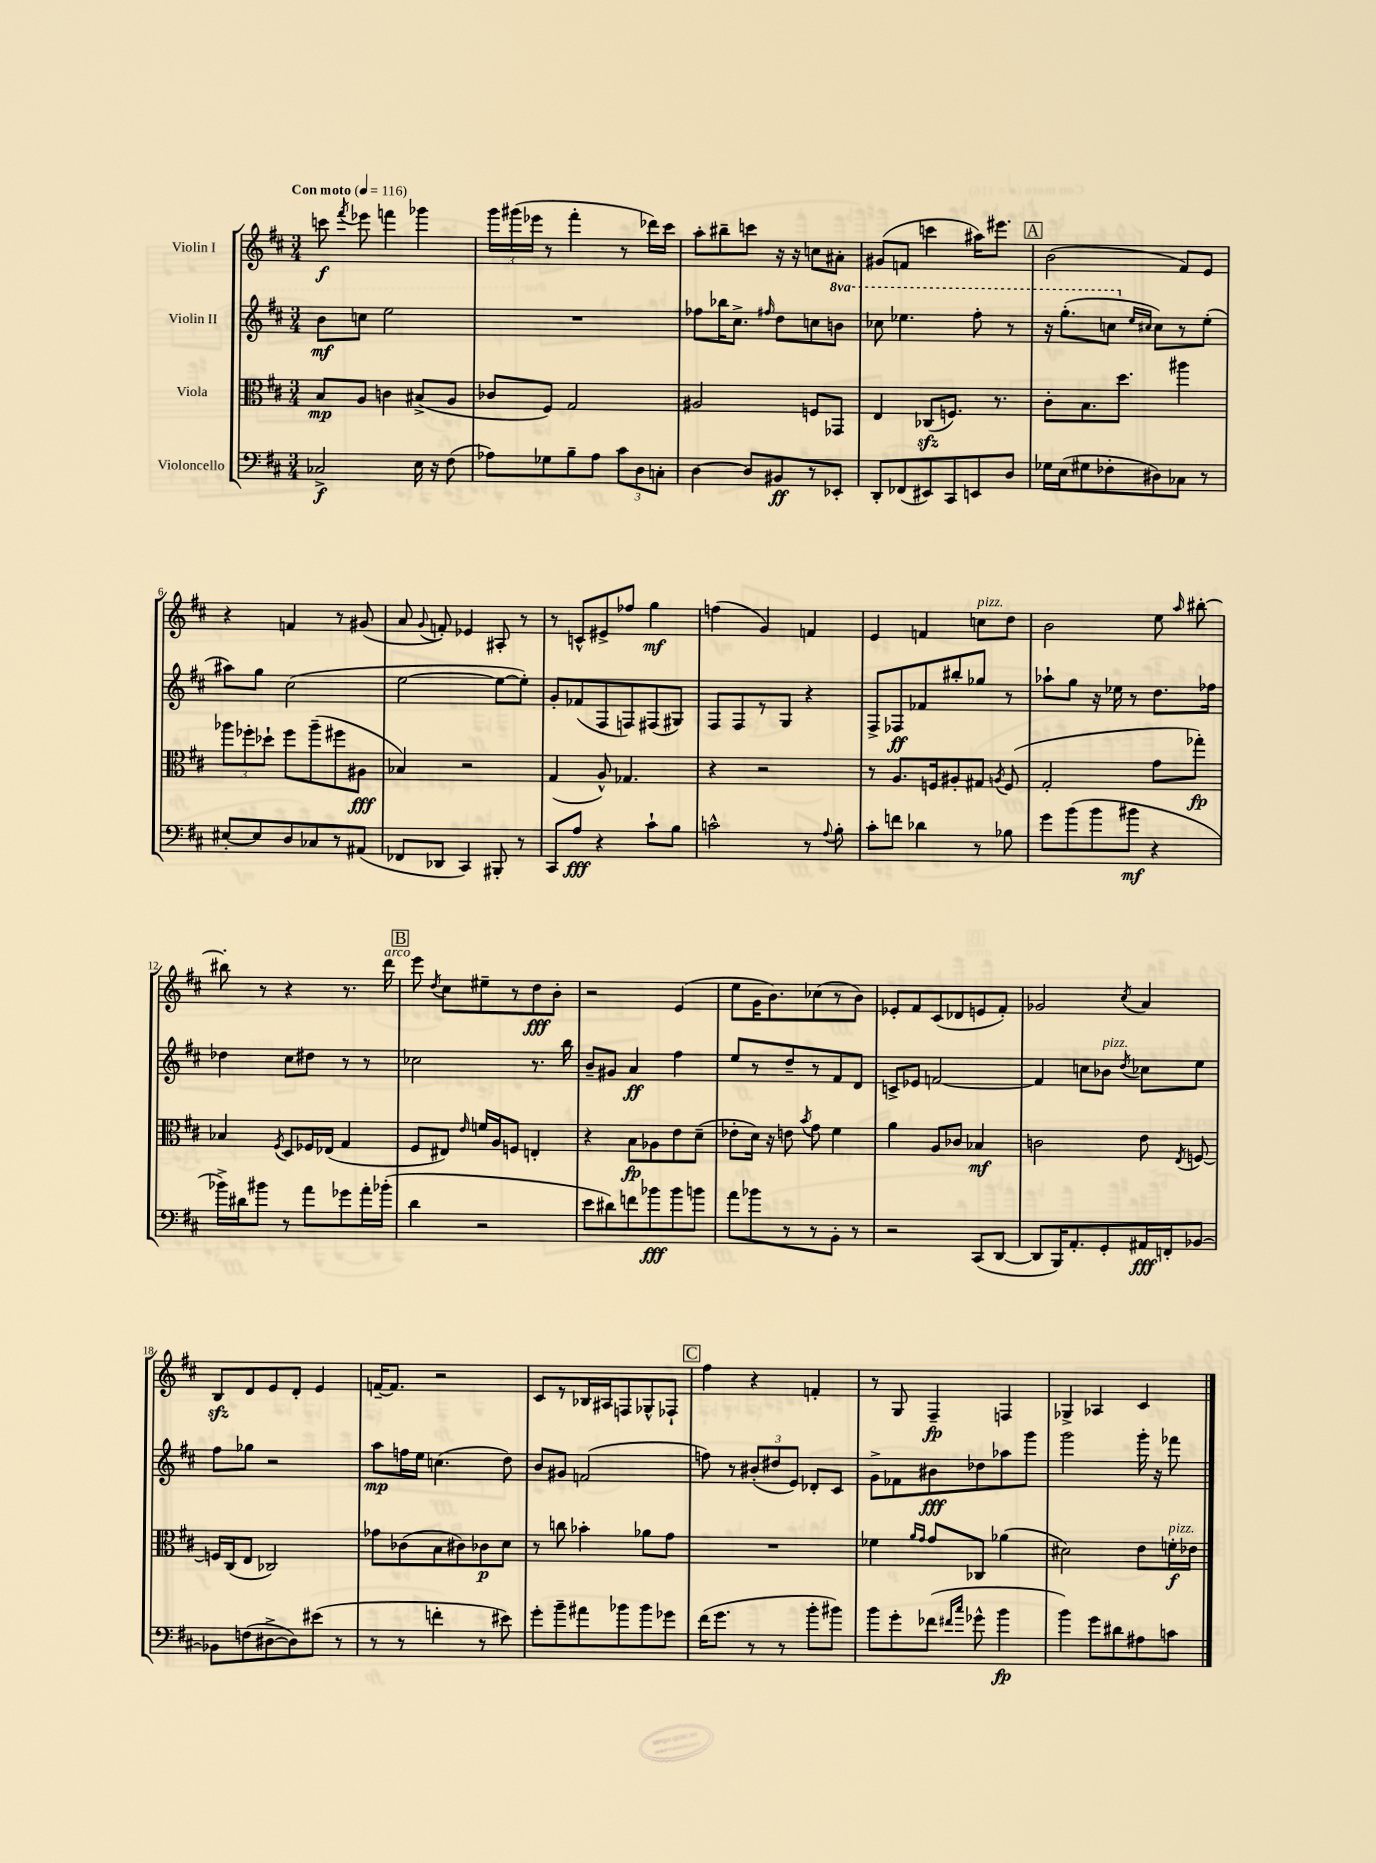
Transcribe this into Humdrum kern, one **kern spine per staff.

**kern	**kern	**kern	**kern
*staff4	*staff3	*staff2	*staff1
*clefF4	*clefC3	*clefG2	*clefG2
*k[f#c#]	*k[f#c#]	*k[f#c#]	*k[f#c#]
*M3/4	*M3/4	*M3/4	*M3/4
*MM116	*MM116	*MM116	*MM116
2C-^/	8B/L	8b\L	8ccc\
.	.	.	8qfff#/
.	8A/J	8cc\J	8eee-\
.	4c\	2ee\	4fff\
16E\	(8B#^/L	.	4ggg-\
16r	.	.	.
(8F#\	8A/J	.	.
=	=	=	=
8A-\L)	8c-/L	2.r	24ggg\LL
.	.	.	(24ggg#\
.	.	.	24eee-\JJ
8G-\	8F#/J)	.	8r
8B~\	2G/	.	4fff#'\
8A-\J	.	.	.
12c#\L	.	.	8r
12D\	.	.	.
.	.	.	16ddd-\LL)
12C'\J	.	.	.
.	.	.	16ccc#\JJ
=	=	=	=
[4D\	2A#/	8ff-\L	8aa'\L
.	.	16bb-\K	8bb#~\
.	.	8.cc#^\J	.
8D/]L	.	.	8ccc\J
.	.	16qqff#/	.
8BB#/	.	8dd\L	16r
.	.	.	16r
8r	8F/L	8cc\	8cc\L
8EE-'/J	8GG-/J	8bb\J	8a#'\J
=	=	=	=
8DD'/L	4E/	8ccc-\	(8g#/L
(8FF-/	.	4.eee-\	8f/J
8EE#/)	(8C-/L	.	4ccc\
8CC#/	8.F/J)	.	.
8EE/	.	8fff#'\	16aa#\LK)
.	8.r	.	8.eee#\J
8D/J	.	8r	.
=	=	=	=
16G-\LL	8c#'\L	16r	(2b\
(16E\J	.	(8.ggg'\L	.
8G#\	8.B\	.	.
8F-'\	.	8ccc\J	.
.	8.dd\J	.	.
.	.	16qqee/LL	.
.	.	16qqcc#/JJ	.
8D#\)	.	8cc#\L)	.
8C-\J	4aa#\	8r	8f#/L)
8r	.	(8ee'\J	8e/J
=	=	=	=
[8E#'/L	12aa-\L	8aa#\L)	4r
.	12ff-'\	.	.
8E#/]	.	8gg\J	.
.	12dd-`\J	.	.
8D/	8ff-\L	(2cc#\	4f/
8C-/	(8aa-~\	.	.
8r	8ff#\	.	8r
(8AA#/J	8A#\J	.	(8g#/
=	=	=	=
8FF-/L	4B-/)	[2ee\	8a/
.	.	.	8qqg/
8DD-/J	.	.	8f'/)
4CC#/)	2r	.	4e-/
8BBB#'/	.	8ee\_L	8A#'/
8r	.	8ee'\]J)	8r
=	=	=	=
8CC#/L	(4G/	8g'/L	8r
8A/J	.	(8f-/	8c^^/L
4r	8A^^/)	8F#/	8e#^/
.	4.G-/	8F/)	8ff-/J
8c#`\L	.	(8F#/	4gg\
8B\J	.	8G#/J)	.
=	=	=	=
2c^^\	4r	8F#/L	(4ff\
.	.	8F#/	.
.	2r	8r	4g/)
.	.	8G/J	.
8r	.	4r	4f/
8qqA/	.	.	.
8B'\	.	.	.
=	=	=	=
8c#'\L	8r	8F#^/L	4e/
8f\J	8.A/L	8F-/	.
4d-\	.	8f-/	4f/
.	16F/k	.	.
.	8A#'/	8bb#'/	.
8r	8G#/J	8gg-/J	8cc\L
.	8qA/	.	.
8B-\	(8F/	8r	8dd\J
=	=	=	=
8g\L	2G'/	8aa-`\L	2b\
(8b\	.	8gg\J	.
8b\	.	16r	.
.	.	16ee-\	.
8b#\J	.	8r	.
4r	8g\L	8.dd\L	8ee\
.	.	.	16qqaa/
.	8gg-'\J)	.	[8bb#'\
.	.	16ff-\Jk	.
=	=	=	=
16b-^\LL)	4B-/	4dd-\	8bb#'\]
16d#\J	.	.	.
8b#\J	.	.	8r
.	8qF#/	.	.
8r	8D/L	8cc#\L	4r
8a\L	16F-/L	8dd#\J	.
.	(16E-/JJ	.	.
8g-\	4G/	8r	8.r
16a'\L	.	8r	.
(16b-'\JJ	.	.	16ddd\
=	=	=	=
4d\	8F#/L	2cc-\	8eee\
.	.	.	8qdd/
.	8E#/J)	.	8cc#\L
.	16qqe/	.	.
2r	16f/LL	.	8ee#~\
.	16A/J	.	.
.	8F/J	.	8r
.	4E'/	8.r	8dd\
.	.	.	8b'\J
.	.	16bb\	.
=	=	=	=
8e\L	4r	8b~/L	2r
8d#\)	.	8g#/J	.
8f\	8B\L	4a/	.
8b-\	8A-\	.	.
8b-\	8e\	4ff#\	(4e/
8b\J	(8d~\J	.	.
=	=	=	=
8a\L	8e-'\L	8ee/L	8ee\L
8b-\	16d\Jk)	8r	16g\K
.	16r	.	8.b\)
8r	8e\	8dd~/	.
.	8qb/	.	.
8r	8g\	8r	(8cc-\
8BB'\J	4f#\	8f#/	8r
8r	.	8d/J	8b\J)
=	=	=	=
2r	4a\	8c^/L	8e-'/L
.	.	8e-/J	8f#/
.	8A/L	[2f/	(8c#/
.	8c-/J	.	8d-/
(8CC#/L	4B-/	.	8e/
[8DD/J	.	.	8f#'/J)
=	=	=	=
8DD/]L	2c\	4f/]	2g-/
16BBB/K)	.	.	.
8.AA'/	.	.	.
.	.	8cc\L	.
8GG'/	.	8b-\J	.
.	.	8qdd/	8qcc#/
16AA#/L	8e\	8cc-\L	4a/
16FF'/J	.	.	.
.	8qE/	.	.
[8BB-/J	[8F/	8ee\J	.
=	=	=	=
8BB-\]L	16F/]LL	8ff#\L	8B/L
.	(16C#/J	.	.
(8F\	8E/J	8gg-\J	8d/
[8D#^\	2C-/)	2r	8e/
8D#\])	.	.	8d'/J
(8e#\J	.	.	4e/
8r	.	.	.
=	=	=	=
8r	8g-\L	8aa\L	[16f~/LK
.	.	.	8.f/]J
8r	(8c-\	16ff\L	.
.	.	16ee\JJ	.
4f'\	8B\	(4.cc\	2r
.	8c#\)	.	.
8r	8c-\	.	.
8e#\)	8d\J	8dd\)	.
=	=	=	=
8g'\L	8r	8b/L	8c#/L
8b~\	8cc\	8g#/J	8r
8a#\	4b-'\	(2f/	16B-/L
.	.	.	16A#/J
8b-\	.	.	8F/
8b-\	8a-\L	.	8G-^^/
8g-\J	8g\J	.	8F-`/J
=	=	=	=
(16f#\LK	2.r	8ff\)	4ff#\
8.g\J	.	.	.
.	.	8r	.
8r	.	(12b#'/L	4r
.	.	12dd#/	.
8r	.	.	.
.	.	12e/J)	.
8b'\L	.	8d-'/L	4f'/
8b#\J)	.	8c#/J	.
=	=	=	=
8b\L	4f-\	8g^\L	8r
8g'\	.	8f-\	8G/
.	16qqa/LL	.	.
.	16qqg/JJ	.	.
(8f-\J	8g/L	8b#\	4F#~/
16qqf#/LL	.	.	.
16qqcc#/JJ	.	.	.
8g-^^\	8C-/J	8dd-\	.
4b\	(4a-\	8aa-\	4F/
.	.	8ggg\J	.
=	=	=	=
4b\)	2d#\)	2ggg\	4G-^/
8g\L	.	.	4A-/
8d#\	.	.	.
8A#\	8e\L	16ggg'\	4c#/
.	.	16r	.
8c\J	16f'\L	8fff-\	.
.	16e-\JJ	.	.
==	==	==	==
*-	*-	*-	*-
